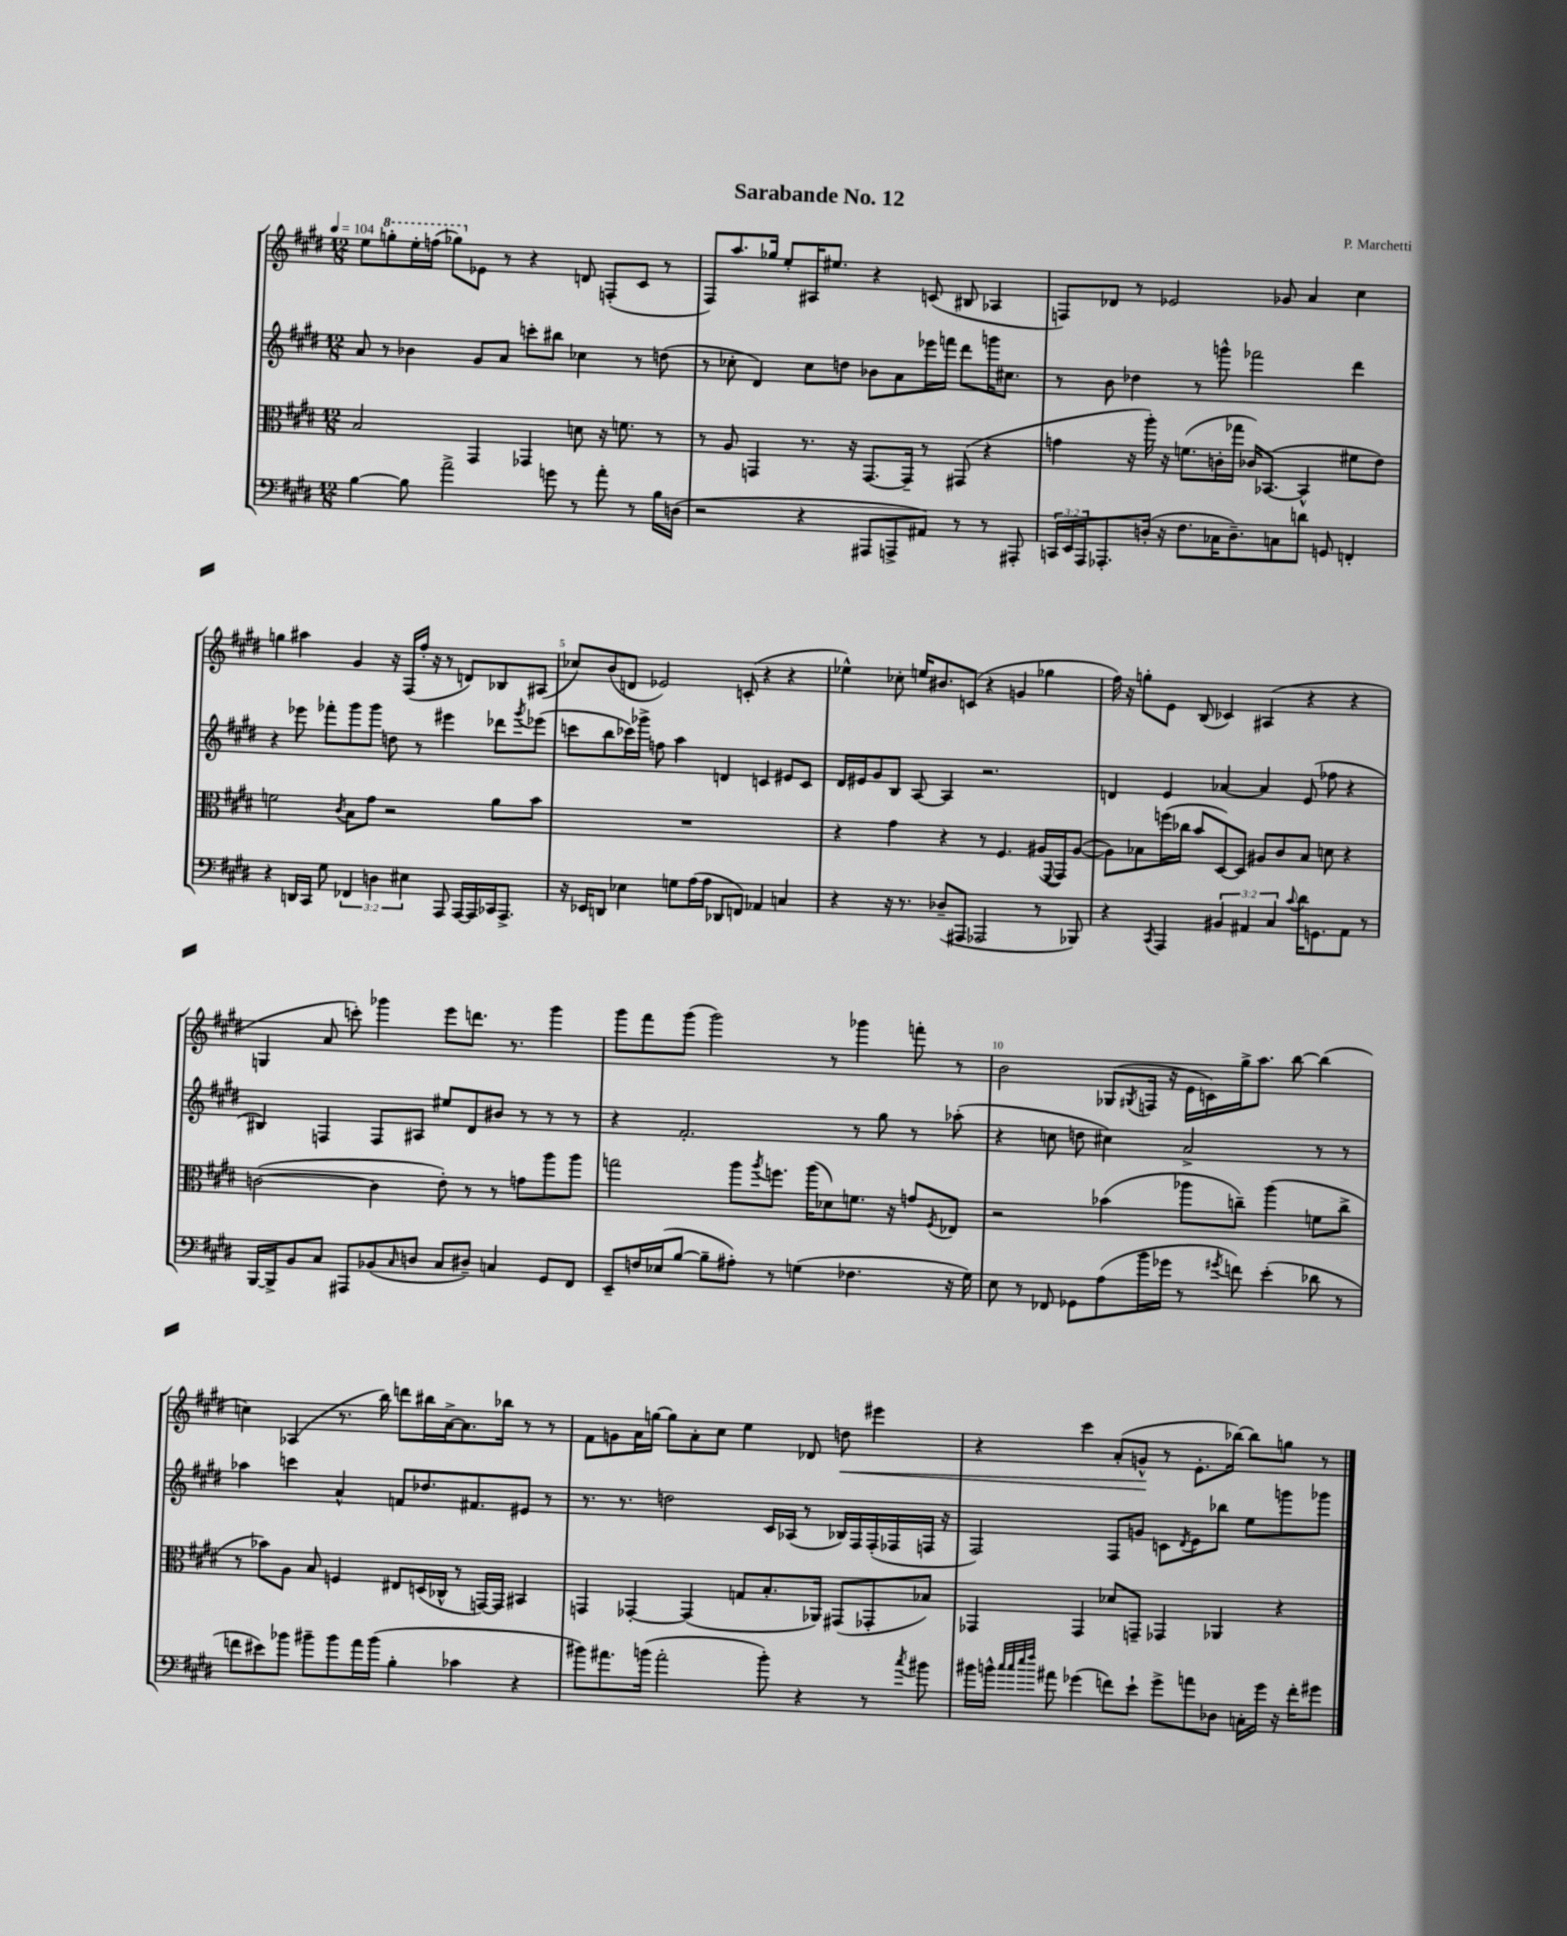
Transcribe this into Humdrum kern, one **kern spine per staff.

**kern	**kern	**kern	**kern	**dynam
*part4	*part3	*part2	*part1	*part1
*staff4	*staff3	*staff2	*staff1	*staff1
*clefF4	*clefC3	*clefG2	*clefG2	*
*k[f#c#g#d#]	*k[f#c#g#d#]	*k[f#c#g#d#]	*k[f#c#g#d#]	*
*M12/8	*M12/8	*M12/8	*M12/8	*
*MM104	*MM104	*MM104	*MM104	*
=1	=1	=1	=1	=1
[4B\	2B/	8a/	8ee\L	.
*	*	*	*8va	*
.	.	8r	8gggn'\	.
8B\]	.	4b-X\	16eee'\L	.
.	.	.	(16fffn\JJ	.
2a^\	.	.	8ggg-X\L)	.
*	*	*	*X8va	*
.	4GG#/	8g#/L	8e-X\J	.
.	.	8a/J	8r	.
.	4GG-X/	8cccn'\L	4r	.
8gn\	.	8bb#X\J	.	.
8r	8dn\	4cc-X\	8dn/	.
8a'\	16r	.	(8Fn'/L	.
.	8.fn\	.	.	.
8r	.	8r	8c#/J	.
16B\LL	8r	(8ddn\	8r	.
(16Dn\JJ	.	.	.	.
=2	=2	=2	=2	=2
2r	8r	8r	8F#/L)	.
.	8A/	8cc-X'\	8.aa/	.
.	4GGn/	4d#/)	.	.
.	.	.	16gg-X/Jk	.
.	.	.	8ee'/L	.
4r	8.r	8cc-\L	16A#X/K	.
.	.	.	8.ee#X/J	.
.	.	8ddn\J	.	.
.	16r	.	.	.
8AAA#X/L	[8.GG/L	8b-X\L	4r	.
8AAAn^/	.	8a\	.	.
.	16GG~/Jk]	.	.	.
8AA#X/J)	8r	16eee-X\L	(8cn/	.
.	.	16fffn\JJ	.	.
8r	(8GG#X/	8ddd#\L	8B#X/	.
8r	4r	16gggn\K	4A-X/	.
.	.	8.cc#X\J	.	.
8AAA#X'/	.	.	.	.
=3	=3	=3	=3	=3
24CCn/LL	4gn\	8r	8Fn/L)	.
24EE/	.	.	.	.
24AAA/J	.	.	.	.
8.AAA-X'/	.	8b\	8d-X/J	.
.	16r	4dd-X\	8r	.
(16Dn'/Jk	16aa'\)	.	.	.
16r	16r	.	2e-X/	.
8.F#\L	(8.fn\L	.	.	.
.	.	8r	.	.
16C-X\K	16cn'\L	8gggn^^\	.	.
8.D~\)	16gg-X\JJ	.	.	.
.	16c-X/KL)	2fff-X\	.	.
.	([8.BB-X/J	.	.	.
8Cn\	.	.	8g-X/	.
8dn\J	4BB-^^/]	.	4a/	.
8GGn/	.	.	.	.
4FFn'/	8f#X\L	4ddd#\	4cc#\	.
.	8e\J)	.	.	.
!!LO:LB:g=z
=4	=4	=4	=4	=4
4r	2fn\	4r	4ggn\	.
16DDn/LL	.	8eee-X\	4aa#X\	.
16CC#/JJ	.	.	.	.
8G#\	.	8fff-X'\L	.	.
.	8qc#/	.	.	.
6FF-X/	8B\L	8ggg#\	4g#/	.
.	8g#\J	8ggg#\J	.	.
6Dn\	.	.	.	.
.	2r	8ddn\	16r	.
.	.	.	(16F#/LL	.
6E#X\	.	.	.	.
.	.	8r	16ff#'/JJ	.
.	.	.	16r	.
8AAA/	.	4eee#X\	8r	.
[16AAA/LL	.	.	8dn/L)	.
16AAA/]	.	.	.	.
16CC-X/J	8a\L	8ddd-X\L	8B-X/	.
8.AAA^/J	.	.	.	.
.	.	8qggg#/	.	.
.	8b\J	(8eee-X\J	(8A#X/J	.
=5	=5	=5	=5	=5
16r	1.r	8cccn\L	8cc-X/L)	.
16EE-X/KL	.	.	.	.
8DDn/J	.	8bb\	(8b/	.
4E-X\	.	16ccc-X\L)	8dn/J	.
.	.	16ggg-X^\JJ	.	.
.	.	8ffn\	2e-X/)	.
8Gn\L	.	4aa\	.	.
(16A\L	.	.	.	.
16A\JJ	.	.	.	.
8DD-X/L	.	4dn/	.	.
8FFn/J)	.	.	(8cn'/	.
4AA-X/	.	4cn/	4r	.
4Cn/	.	8e#X/L	4r	.
.	.	8c/J	.	.
=6	=6	=6	=6	=6
4r	4r	16d#/LL	4ee-X^^\)	.
.	.	16e#X/J	.	.
.	.	8g#/	.	.
16r	4g#\	8B/J	8cc-X'\	.
8.r	.	.	.	.
.	.	[8A/	16een/KL	.
.	.	.	8.b#X/	.
(8D-X~/L	4r	4A/]	.	.
8AAA#X/J	.	.	(8cn/J	.
2AAA-X/	8r	2.r	4r	.
.	4.F#/	.	.	.
.	.	.	4gn/	.
8r	(16A#X/LL	.	4gg-X\	.
.	8qqFF#/	.	.	.
.	16GG#/J)	.	.	.
8BBB-X/)	([8A#/J	.	.	.
=7	=7	=7	=7	=7
4r	8A#\L])	4dn/	16ff#\)	.
.	.	.	16r	.
.	8B-X\	.	8ggn'\L	.
8qCC#/	.	.	.	.
4AAA/	(16ffn\L	4e/	8e\J	.
.	16cc-X\JJ	.	.	.
.	8b/L	.	(8B/	.
6BB#X/	[8D#/)	[4a-X/	4c-X/)	.
.	8D#/J]	.	.	.
6AA#X/	.	.	.	.
.	8A#X/L	4a-/]	(4A#X/	.
6C#/	.	.	.	.
.	8c#/	.	.	.
8qqc#/	.	.	.	.
16d#\KL	8B-/J	(8e/	4r	.
8.GGn\	.	.	.	.
.	8dn\	8ff-X\	.	.
8AA#\J	4r	4r	4r	.
8r	.	.	.	.
!!LO:LB:g=z
=8	=8	=8	=8	=8
[16BBB/LL	([2cn\	4B#X/)	4Gn/	.
16BBB^/J]	.	.	.	.
8BB/	.	.	.	.
8C#/J	.	4Fn/	8a/	.
8AAA#X/L	.	.	8cccn'\)	.
(8BB-X/	4c\]	8F/L	4ggg-X\	.
16qqC#/	.	.	.	.
8Dn/J	.	8A#X/J	.	.
8C#/L	8e'\)	8ee#X/L	8eee\L	.
8D#X~/J)	8r	8d#/	8.dddn\J	.
4Cn/	8r	8b#X/J	.	.
.	.	.	8.r	.
.	8gn\L	8r	.	.
8GG#/L	8aa\	8r	4ggg-\	.
8FF#/J	8aa\J	8r	.	.
=9	=9	=9	=9	=9
8EE~/L	2ggn\	4r	8ggg#\L	.
16Fn/L	.	.	8fff#\	.
(16E-X/J	.	.	.	.
[8B/J	.	2.f#'/	(8ggg#\J	.
8B~\L]	.	.	2ggg#\)	.
8A#X'\J)	8aa\L	.	.	.
.	8qaa/	.	.	.
8r	8.ffn\J	.	.	.
(4Gn\	.	.	.	.
.	(16aa\KL	.	.	.
.	8d-X\)	.	8r	.
4.F-X\	8.fn\J	8r	4ggg-X\	.
.	.	8gg#\	.	.
.	16r	.	.	.
.	8gn/L	8r	8fffn'\	.
.	8qF#/	.	.	.
16r	8E-X/J	(8aa-X'\	8r	.
16G\)	.	.	.	.
=10	=10	=10	=10	=10
8E\	2r	4r	2b\	.
8r	.	.	.	.
8FF-X/	.	8ccn\	.	.
8GG-X\L	.	8ddn\	.	.
(8A\	(4b-X\	4cc#X\)	(8G-X/L	.
.	.	.	8qG#X/	.
16b\L	.	.	16Fn/Jk	.
16g-X\JJ	.	.	16r	.
8r	8aa-X\L	2a^/	16e\LL	.
.	.	.	16cn\)	.
8qg#X/	.	.	.	.
8fn\)	8ccn~\J)	.	16gg#^\J	.
.	.	.	8.aa\J	.
(4e'\	(4aa-\	.	.	.
.	.	.	[8bb\	.
8d-X\	8fn\L	8r	(4bb\]	.
8r	8cc^\J	8r	.	.
!!LO:LB:g=z
=11	=11	=11	=11	=11
8fn\L	8r	4aa-X\	4ccn\)	.
8e#X\)	8b-X\L)	.	.	.
8b-X\J	8A\J	4cccn\	(4A-X/	.
8b#X~\L	8B/	.	.	.
8b#\	4Fn/	4a^^/	8.r	.
16a\L	.	.	.	.
(16b#\JJ	.	.	16bb\)	.
4B'\	8E#X/L	8fn/L	8dddn\L	.
.	(16Dn/L	8.dd-X/	16bb#X\L	.
.	16C-X^^/JJ	.	[16a^\J	.
4c-X\	8r	.	8.a\]	.
.	.	8.f#X/	.	.
.	[16GGn/LL)	.	.	.
.	16GG/JJ]	.	16bb-X\Jk	.
4r	4BB#X/	8e#X/J	8r	.
.	.	8r	8r	.
=12	=12	=12	=12	=12
8b#X\L)	4GGn/	8.r	8f#\L	.
8.a#X\	.	.	8gn\	.
.	.	8.r	.	.
.	[4GG-X'/	.	16a\L	.
(16bn\Jk	.	.	[16ggn\JJ	.
2a#'\	.	2ddn\	8gg\L]	.
.	(4GG-/]	.	8a'\	.
.	.	.	8cc#\J	.
.	8Gn/L	.	4ee\	.
8b'\)	8.B'/	16c#/LL	.	.
.	.	(16A-X/JJ	.	.
4r	.	8r	8d-X/	.
.	16AA-X/Jk)	.	.	.
!	!	!	!	!LO:HP:b
.	(8GG#X/L	16B-X/LL)	8ddn\	<
.	.	16F#/	.	.
8r	8GG-X'/	(16F#'/	4eee#X\	.
.	.	16F-X/	.	.
8qcc#/	.	.	.	.
8b#X\	8B-X/J)	16Fn/JJ	.	.
.	.	16r	.	.
=13	=13	=13	=13	=13
16b#X\LL	4GG-X/	2F#/)	4r	.
16bn^^\JJ	.	.	.	.
32qqcc#/LLL	.	.	.	.
32qqcc#/	.	.	.	.
32qqee/	.	.	.	.
32qqff#/JJJ	.	.	.	.
8a#X\	.	.	.	.
(4g-X\	4GG-/	.	4ccc#\	.
8fn\L)	8d-X/L	8F#/L	(8a'/L	.
8e`\J	8GGn~/J	8gn/J	8gn^^/J	.
8g-^\L	4GG-X/	8cn\L	8r	[
.	.	8qd#/	.	.
8an\	.	8e\	8.e'\L	.
8D-X\J	4AA-X/	8bb-X\J	.	.
.	.	.	[16bb-X\Jk)	.
16Cn'\LL	.	8ee\L	8bb-\L]	.
16g-\JJ	.	.	.	.
16r	4r	8gggn\	8ggn\J	.
16f'\KL	.	.	.	.
8g#X\J	.	8ggg-X\J	8r	.
==	==	==	==	==
*-	*-	*-	*-	*-
